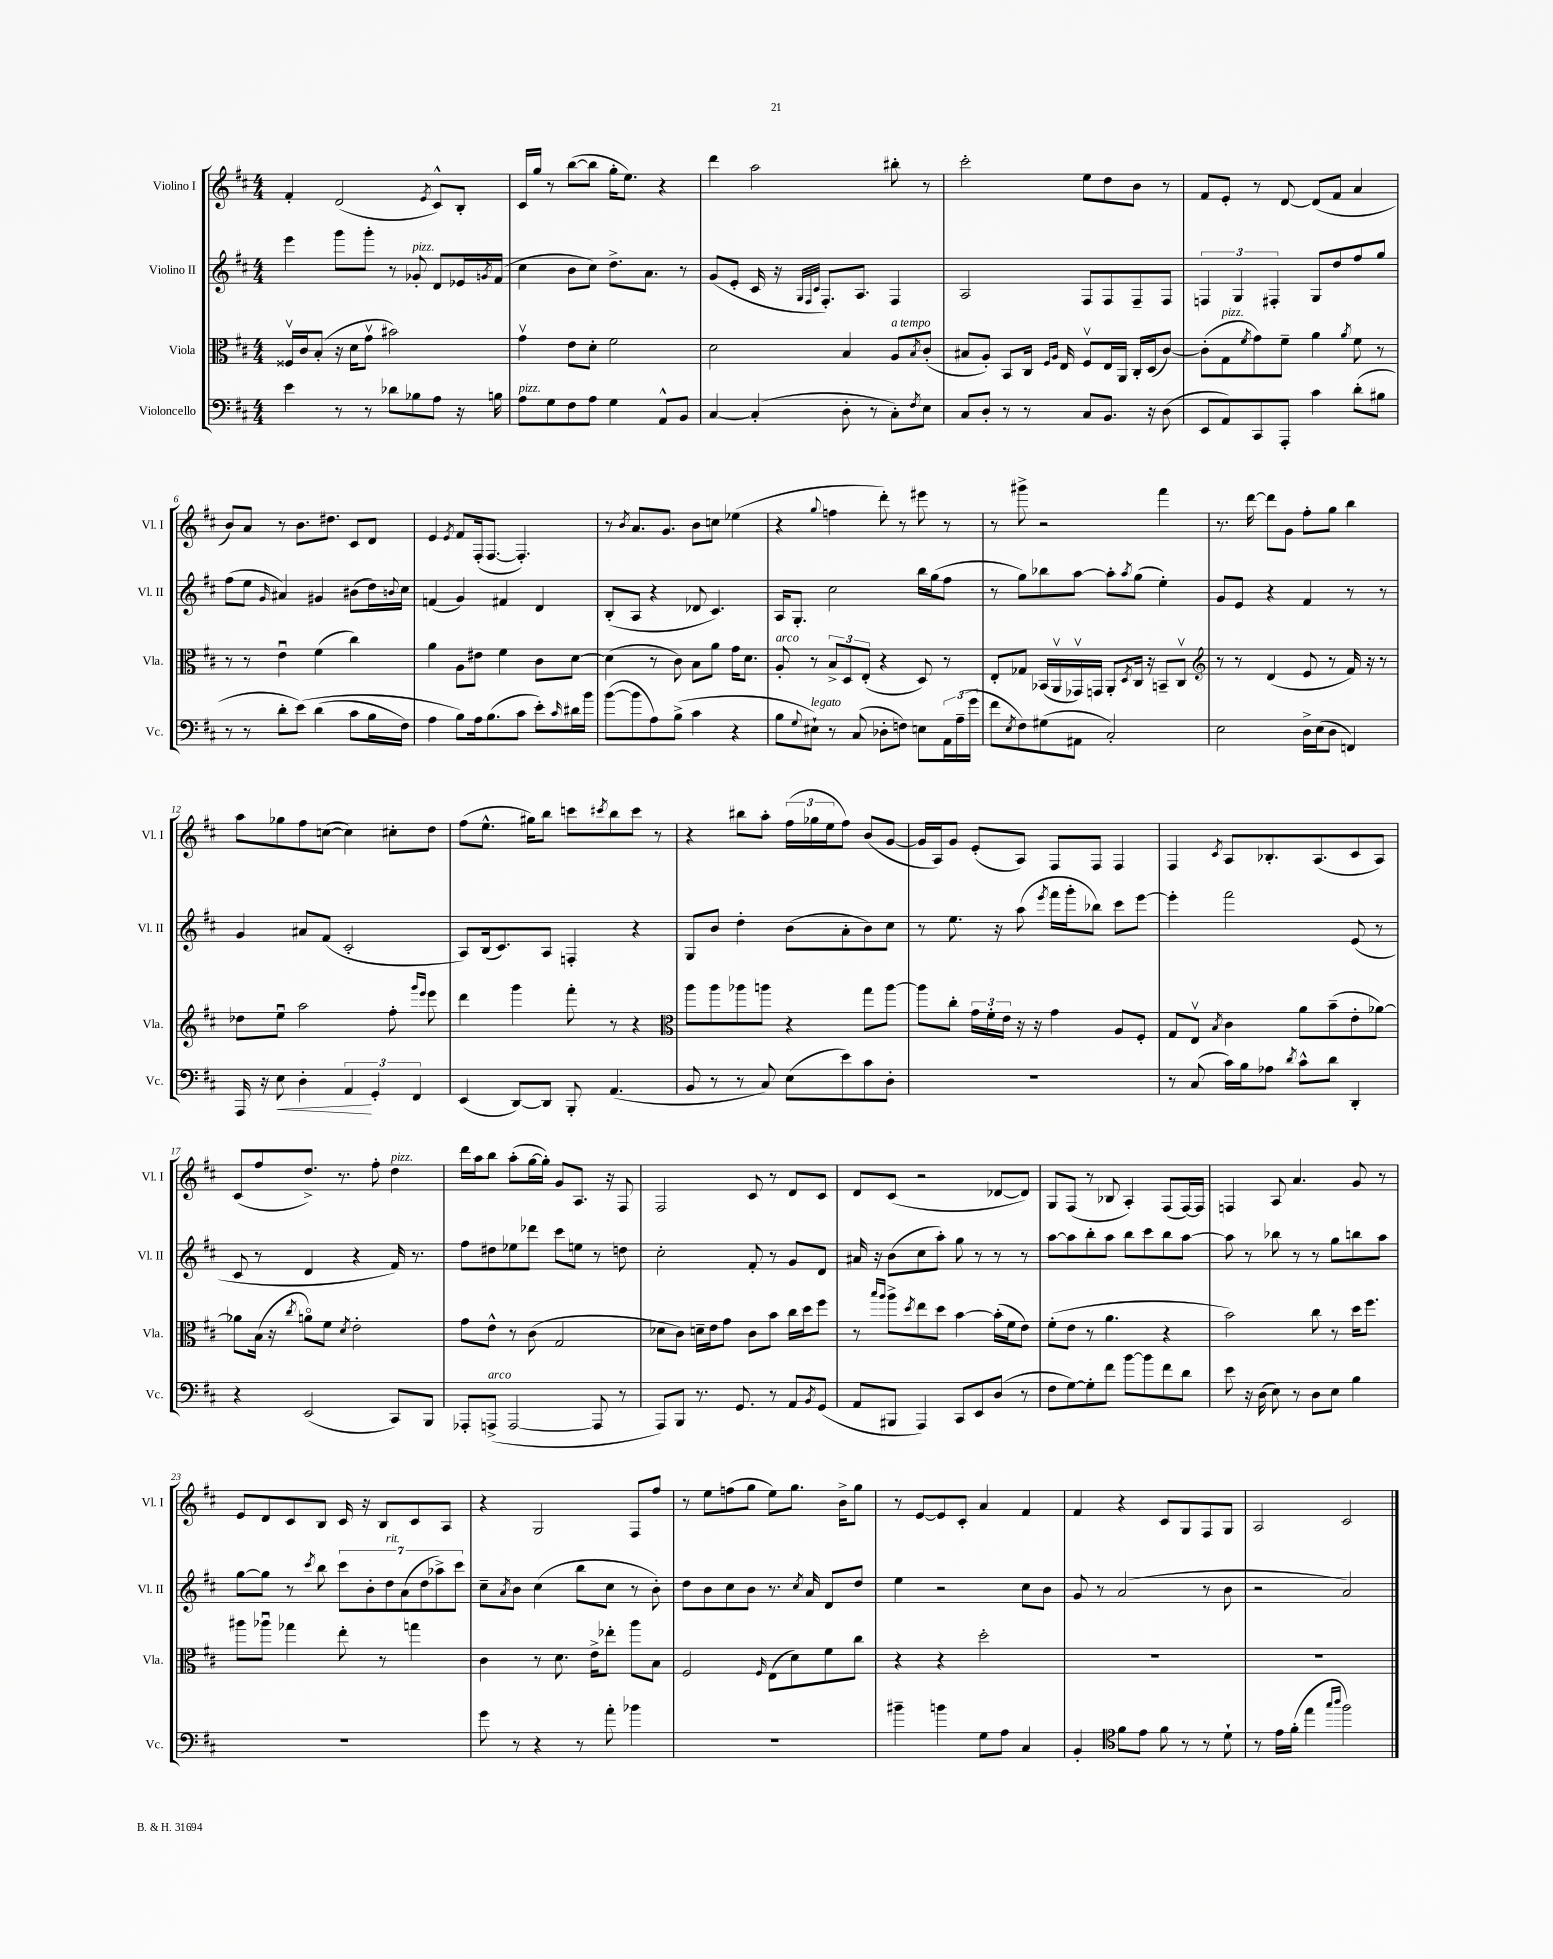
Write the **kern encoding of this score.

**kern	**kern	**kern	**kern
*staff4	*staff3	*staff2	*staff1
*clefF4	*clefC3	*clefG2	*clefG2
*k[f#c#]	*k[f#c#]	*k[f#c#]	*k[f#c#]
*M4/4	*M4/4	*M4/4	*M4/4
4e\	16F##v/LL	4eee\	4f#'/
.	16c#/J	.	.
.	(8B'/J	.	.
8r	16r	8ggg\L	(2d/
.	16d\LK	.	.
8r	8gv\J	8ggg'\J	.
8d-\L	2b#\)	8r	.
8B-\	.	8g-'/	.
.	.	.	8qe/
8A\J	.	8d/L	8c#^^/L)
16r	.	16e-/L	8B'/J
.	.	8qg/	.
16B\	.	(16f#/JJ	.
=	=	=	=
8A\L	4gv\	4cc#\	16c#/LL
.	.	.	16gg/JJ
8G\	.	.	8r
8F#\	8e\L	8b\L	([8bb\L
8A\J	8d'\J	8cc#\J)	8bb\]J
4G\	2f#\	8.dd^\L	16gg'\LK
.	.	.	8.ee\J)
.	.	8.a\J	.
8AA^^/L	.	.	4r
8BB/J	.	8r	.
=	=	=	=
[4C#/	2d\	(8g/L	4ddd\
.	.	8e'/J	.
(4C#'/]	.	16c#/	2aa\
.	.	16r	.
.	.	32qqG/LLL	.
.	.	32qqF#/	.
.	.	32qqc#/JJJ	.
.	.	8.F#'/L)	.
8D'\	4B/	.	.
.	.	8.A/J	.
8r	.	.	.
8C#'\L)	8A/L	4F#/	8bb#'\
8qF#/	8qB/	.	.
8E\J	(8c#'/J	.	8r
=	=	=	=
8C#/L	8B#/L	2A/	2ccc#'\
8D'/J	8A'/J)	.	.
8r	8BB/L	.	.
8r	16C#/Jk	.	.
.	16qqF#/LL	.	.
.	16qqA/JJ	.	.
.	16E/	.	.
8C#/L	8F#v/L	8F#/L	8ee\L
8.BB/J	16E/L	8F#/	8dd\
.	16AA/JJ	.	.
.	16C#'/LL	8F#~/	8b\J
16r	(16D/J	.	.
(8D\	[8c#/J)	8F#/J	8r
=	=	=	=
8EE/L	(8c#'\]L	6F/	8f#/L
8AA/)	8G\	.	8e'/J
.	.	6G/	.
.	8qf#/	.	.
8CC#/	8g\)	.	8r
.	.	6F#'/	.
8AAA'/J	8f#~\J	.	[8d/
4c#\	4a\	8G/L	(8d/]L
.	.	8dd/	8f#/J
.	8qa/	.	.
(8d'\L	8f#\	8ff#/	4a/
8B#\J	8r	8gg/J	.
=	=	=	=
8r	8r	(8ff#\L	8b/L)
8r	8r	8ee\J	8a/J
.	.	16qqg/	.
8d'\L	4eu\	4a#/)	8r
&(8e\J)	.	.	8.b\L
(4d\	(4f#\	4g#/	.
.	.	.	8.dd#\J
8c#\L	4cc#\)	(8b#\L	8c#/L
16B\L	.	16dd\L)	8d/J
.	.	8qqb/	.
16F#\JJ)	.	16cc#\JJ	.
=	=	=	=
4A\	4a\	(4f/	4e/
.	.	.	8qe/
8B\L&)	8A\L	4g/)	8f#/L
16A\k	8e#\J	.	(16F#'/k
(8.B\	.	.	[8.F#/J
.	4f#\	4f#/	.
8c#\J	.	.	4.F#'/])
8e'\L)	8c#\L	4d/	.
16qqc#/	.	.	.
16d#\L	[8d\J	.	.
16b\JJ	.	.	.
=	=	=	=
([8b\L	(4d\]	(8B'/L	8r
.	.	.	8qb/
8b\]	.	8A/J	8.a/L
8A\)	8r	4r	.
.	.	.	8.g/J
(8B^\J	8c#\)	.	.
4c#\	8B\L	8d-/	8b\L
.	8a\J	4.c#/)	8cc\J
4r	16g\LK	.	(4ee-\
.	8.d\J	.	.
=	=	=	=
8B\L	8A'/	16A/LK	4r
.	.	8.G'/J	.
8qqG/	.	.	.
8E#`\J)	8r	.	.
.	.	.	8qqgg/
8r	12B^/L	2cc#\	4ff\
.	12D/	.	.
(8C#/	.	.	.
.	(12E'/J	.	.
8D-'\L	4r	.	8ddd'\)
8F\J)	.	.	8r
8E\L	8D/)	16bb\LL	8eee#\
.	.	(16gg\J	.
24AA\L	8r	8ff#\J	8r
(24A~\	.	.	.
24g\JJ	.	.	.
=	=	=	=
8f#\L	8E'/L	8r	8r
8qE/	.	.	.
8F#\)	8G-/J	8gg\L)	8ggg#^\
(8G#\	(16BB-/LL	8bb-\	2r
.	16AAv/	.	.
8AA#\J	16GG-v/)	[8aa\J	.
.	16GG/JJ	.	.
2C#'/)	8AA'/L	8aa'\]L	.
.	8qD/	8qaa/	.
.	16C#/Jk	(8gg\J	.
.	16r	.	.
.	8BB~/L	4ee'\)	4fff#\
.	8C#v/J	.	.
=	=	=	=
*	*clefG2	*	*
2E\	8r	8g/L	8.r
.	8r	8e/J	.
.	.	.	[16ddd\
.	(4d/	4r	8ddd\]L
.	.	.	8g\J
16D^\LL	8e/	4f#/	8ff#'\L
(16E\J	.	.	.
8D\J	8r	.	8gg\J
4FF/)	16f#/)	8r	4bb\
.	16r	.	.
.	8r	8r	.
=	=	=	=
16AAA/	8dd-\L	4g/	8aa\L
16r	.	.	.
8E\	8eeu\J	.	8gg-\
4D'\	2aa\	8a#/L	8ff#\
.	.	(8f#/J	([8cc\J
6AA/	.	2c#'/	4cc\])
6GG'/	.	.	.
.	8ff#'\	.	8cc#'\L
6FF#/	.	.	.
.	16qqggg/LL	.	.
.	16qqeee/JJ	.	.
.	8eee\	.	8dd\J
=	=	=	=
(4EE/	4ddd\	8A/L)	(8ff#\L
.	.	(16B/k	8.ee^^\J
.	.	8.c#/)	.
[8DD/L)	4ggg\	.	.
.	.	.	16gg#\LK)
8DD/]J	.	8A/J	8bb\J
8BBB'/	8fff#'\	4F'/	8ccc\L
.	.	.	8qccc#/
(4.AA/	8r	.	8bb\
.	4r	4r	8ccc#\J
.	.	.	8r
=	=	=	=
*	*clefC3	*	*
8BB/	8aa\L	8G/L	4r
8r	8aa\	8b/J	.
8r	8aa-\	4dd'\	8bb#\L
8C#/)	8aa\J	.	8aa'\J
(8E\L	4r	(8b\L	(24ff#\LL
.	.	.	24gg-\
.	.	.	24ee\J
8e\)	.	8a'\	8ff#\J)
8c#\	8gg\L	8b\)	(8b/L
8D'\J	[8aa\J	8cc#\J	[8g/J
=	=	=	=
1r	8aa\]L	8r	16g/]LL
.	.	.	16A/J)
.	8cc#'\J	8.ee\	8g/J
.	24g\LL	.	(8e'/L
.	24f#'\	.	.
.	.	16r	.
.	24e\JJ	.	.
.	16r	(8aa\	8A/J)
.	16r	.	.
.	.	8qeee/	.
.	4g\	16fff#\LL	8F#/L
.	.	16ggg'\J	.
.	.	8bb-\J)	8F#/J
.	8A/L	8ccc#\L	4F#/
.	8F#'/J	[8eee\J	.
=	=	=	=
8r	8G/L	4eee'\]	4F#/
(8C#/	8Ev/J	.	.
.	8qB/	.	8qc#/
16c#\LL)	4c#\	2fff#\	8A/L
16B\J	.	.	.
8A-\J	.	.	8.B-'/
8qd/	.	.	.
8c#^^\L	8a\L	.	.
.	.	.	(8.A/
8d\J	(8b~\	.	.
4DD'/	8e'\	(8e/	8c#/
.	[8a-\J)	8r	8A/J)
=	=	=	=
4r	8a-\]L	8c#/	(8c#/L
.	(16B\Jk	8r	8ff#/
.	16r	.	.
.	8qcc#/	.	.
(2EE/	8ao\L)	4d/	8.dd^/J)
.	8f#\J	.	.
.	.	.	8.r
.	8qd/	.	.
.	2e'\	4r	.
.	.	.	8ff#'\
8CC#/L)	.	16f#/)	4dd\
.	.	8.r	.
8BBB/J	.	.	.
=	=	=	=
8AAA-'/L	8g\L	8ff#\L	16ddd\LL
.	.	.	16aa\J
(8AAA^/J	8e^^\J	8dd#\	8bb\J
[2AAA/	8r	8ee-\	(8aa'\L
.	(8c#\	8ddd-\J	[16gg\L
.	.	.	16gg'\]JJ)
.	2G/	8ccc#\L	8g/L
.	.	8ee\J	8.A/J
8AAA/]	.	8r	.
.	.	.	16r
8r	.	8dd\	8F#/
=	=	=	=
8AAA/L)	8d-\L	2cc#'\	2F#/
8BBB/J	8c#\J)	.	.
8.r	16d~\LL	.	.
.	16e\J	.	.
.	8g\J	.	.
8.GG/	.	.	.
.	8c#\L	8f#'/	8c#/
8r	8b\J	8r	8r
8AA/L	16cc#\LL	8g/L	8d/L
.	16dd\J	.	.
8qBB/	.	.	.
(8GG/J	8ff#\J	8d/J	8c#/J
=	=	=	=
8AA/L	8r	16a#/	8d/L
.	.	16r	.
.	16qqbb/LL	.	.
.	16qqaa/JJ	.	.
8BBB#/J	8aa^\L	(8b\L	(8c#/J
.	8qdd/	.	.
4AAA/)	8ee\	8cc#\	2r
.	8dd\J	8aa'\J)	.
8CC#/L	[4b\	8gg\	.
8EE/	.	8r	.
(8D/J	(16b'\]LL	8r	[8d-/L
.	16f#\J	.	.
8r	8e\J)	8r	8d-/]J)
=	=	=	=
8F#\L	(8f#'\L	[8aa\L	8G/L
[8G\)	8e\J	8aa\]	(8F#/J
8G'\]	8r	8bb'\	8r
8f#\J	4.a\	8aa\J	8B-/
[8b\L	.	8bb\L	4A'/)
8b\]	.	8ccc#\	.
8f#\	4r	8bb\	(8F#/L
8d\J	.	[8aa\J	[16F#/L)
.	.	.	16F#/]JJ
=	=	=	=
8e\	2b\)	8aa\]	4F/
16r	.	8r	.
(16D\	.	.	.
8E\)	.	8bb-\	8A/
8r	.	8r	4.a/
8D\L	8cc#\	8r	.
8E\J	8r	8gg\L	.
4B\	16dd\LK	8bb\	8g/
.	8.ff#\J	.	.
.	.	8aa\J	8r
=	=	=	=
1r	8aa#\L	[8gg\L	8e/L
.	8aa-u\J	8gg\]J	8d/
.	4gg-\	8r	8c#/
.	.	8qccc#/	.
.	.	8bb\	8B/J
.	8ee'\	14ccc#\L	16c#/
.	.	.	16r
.	.	14b'\	.
.	8r	.	8B/L
.	.	14dd\	.
.	.	(14a\	.
.	4gg\	.	8c#/
.	.	14dd\	.
.	.	14aa-^\)	.
.	.	.	8A/J
.	.	14ccc#\J	.
=	=	=	=
8g\	4c#\	8cc#~\L	4r
.	.	8qa/	.
8r	.	8b\J	.
4r	8r	(4cc#\	2G/
.	8.d\	.	.
8r	.	8bb\L	.
.	16e^\LK	.	.
8a'\	8ee-'\J	8cc#\J	.
4b-\	8aa\L	8r	8F#/L
.	8B\J	8b'\)	8ff#/J
=	=	=	=
1r	2F#/	8dd\L	8r
.	.	8b\	8ee\L
.	.	8cc#\	(8ff\
.	.	8b\J	8gg\J
.	16qqF#/	.	.
.	(8E\L	8.r	8ee\L)
.	8d\)	.	8.gg\J
.	.	8qcc#/	.
.	.	16a/	.
.	8f#\	8d/L	.
.	.	.	16b^\LK
.	8cc#\J	8dd/J	8gg\J
=	=	=	=
4b#~\	4r	4ee\	8r
.	.	.	[8e/L
4b\	4r	2r	8e/]
.	.	.	8c#'/J
8G\L	2dd'\	.	4a/
8A\J	.	.	.
4C#/	.	8cc#\L	4f#/
.	.	8b\J	.
=	=	=	=
4BB'/	1r	8g/	4f#/
.	.	8r	.
*clefC4	*	*	*
8f#\L	.	(2a/	4r
8e\J	.	.	.
8f#\	.	.	8c#/L
8r	.	.	8G/
8r	.	8r	8F#/
8d`\	.	8b\	8G/J
=	=	=	=
8r	1r	2r	2A/
16e\LL	.	.	.
(16f#'\JJ	.	.	.
4ee\	.	.	.
16qqgg/LL	.	.	.
16qqaa/JJ	.	.	.
2ff#\)	.	2a/)	2c#/
==	==	==	==
*-	*-	*-	*-
